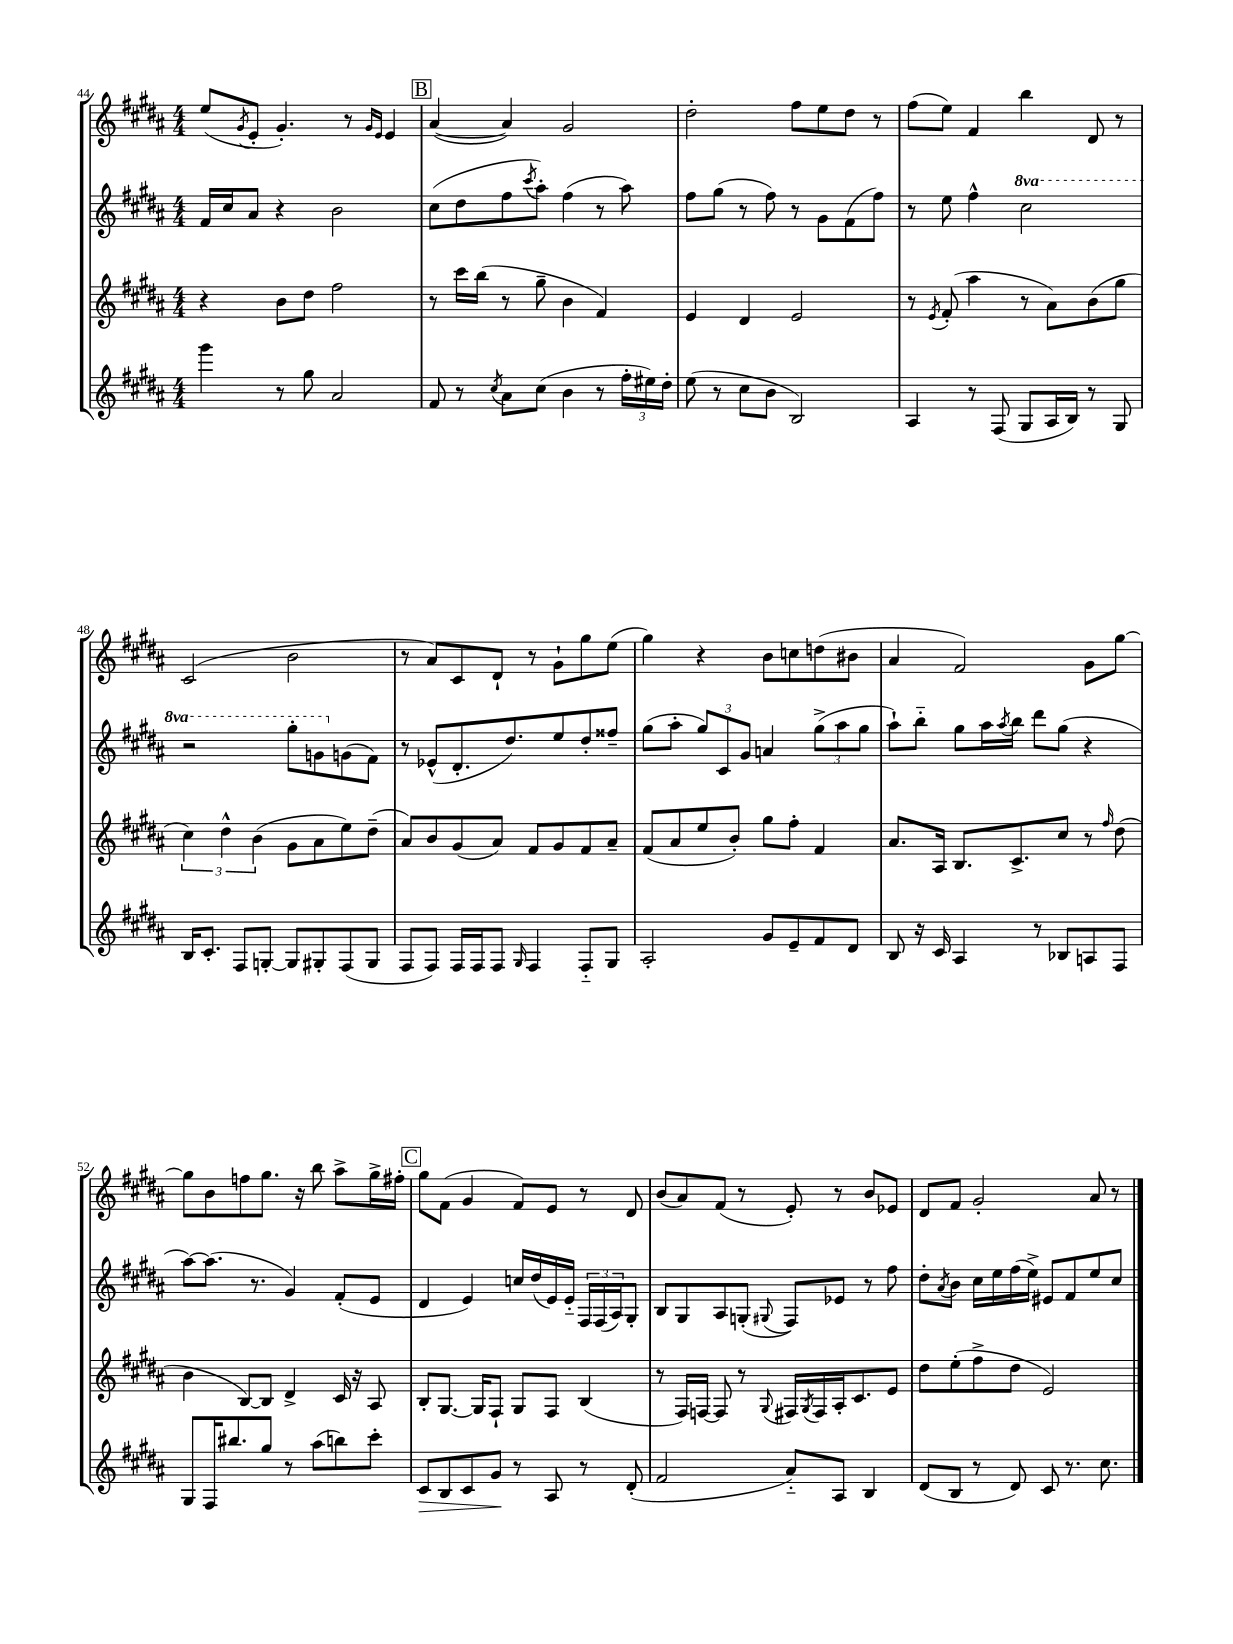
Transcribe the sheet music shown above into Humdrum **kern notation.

**kern	**kern	**kern	**kern
*staff4	*staff3	*staff2	*staff1
*clefG2	*clefG2	*clefG2	*clefG2
*k[f#c#g#d#a#]	*k[f#c#g#d#a#]	*k[f#c#g#d#a#]	*k[f#c#g#d#a#]
*M4/4	*M4/4	*M4/4	*M4/4
4ggg#	4r	16f#	(8ee
.	.	16cc#	.
.	.	.	8qg#
.	.	8a#	8e'
8r	8b	4r	4.g#')
8gg#	8dd#	.	.
2a#	2ff#	2b	.
.	.	.	8r
.	.	.	16qqg#
.	.	.	16qqe
.	.	.	4e
=	=	=	=
8f#	8r	(8cc#	([4a#
8r	16ccc#	8dd#	.
.	(16bb	.	.
8qcc#	.	.	.
8a#	8r	8ff#	4a#])
.	.	8qccc#	.
(8cc#	8gg#~	8aa#')	.
4b	4b	(4ff#	2g#
8r	4f#)	8r	.
24ff#'	.	8aa#)	.
24ee#)	.	.	.
24dd#'	.	.	.
=	=	=	=
(8ee	4e	8ff#	2dd#'
8r	.	(8gg#	.
8cc#	4d#	8r	.
8b	.	8ff#)	.
2B)	2e	8r	8ff#
.	.	8g#	8ee
.	.	(8f#	8dd#
.	.	8ff#)	8r
=	=	=	=
4A#	8r	8r	(8ff#
.	8qe	.	.
.	(8f#'	8ee	8ee)
8r	4aa#	4ff#^^	4f#
(8F#	.	.	.
8G#	8r	2ccc#	4bb
16A#	8a#)	.	.
16B)	.	.	.
8r	(8b	.	8d#
8G#	8gg#	.	8r
=	=	=	=
16B	6cc#)	2r	(2c#
8.c#'	.	.	.
.	6dd#^^	.	.
8F#	.	.	.
.	(6b	.	.
[8G'	.	.	.
8G]	8g#	8ggg#'	2b
8G#'	8a#	8gg	.
(8F#	8ee)	(8g	.
8G#	(8dd#~	8f#)	.
=	=	=	=
8F#	8a#)	8r	8r
8F#)	8b	(8e-^^	8a#)
16F#	(8g#	8.d#'	8c#
16F#	.	.	.
8F#	8a#)	.	8d#`
.	.	8.dd#)	.
16qqG#	.	.	.
4F#	8f#	.	8r
.	8g#	8ee	8g#`
8F#'~	8f#	8dd#'	8gg#
8G#	8a#~	8ff##~	(8ee
=	=	=	=
2A#'	(8f#	(8gg#	4gg#)
.	8a#	8aa#'	.
.	8ee	12gg#)	4r
.	.	12c#	.
.	8b')	.	.
.	.	12g#	.
8g#	8gg#	4a	8b
8e~	8ff#'	.	8cc
8f#	4f#	(12gg#^	(8dd
.	.	12aa#	.
8d#	.	.	8b#
.	.	12gg#	.
=	=	=	=
8B	8.a#	8aa#`)	4a#
16r	.	8bb'~	.
16c#	16A#	.	.
4A#	8.B	8gg#	2f#)
.	.	16aa#	.
.	.	8qaa#	.
.	8.c#^	16bb	.
8r	.	8ddd#	.
8B-	8cc#	(8gg#	.
8A	8r	4r	8g#
.	16qqff#	.	.
8F#	(8dd#	.	[8gg#
=	=	=	=
8G#	4b	[8aa#)	8gg#]
16F#	.	(8.aa#]	8b
8.bb#	.	.	.
.	[8B)	.	8ff
.	.	8.r	.
8gg#	8B]	.	8.gg#
8r	4d#^	4g#)	.
.	.	.	16r
(8aa#	.	.	8bb
8bb)	16c#	(8f#'	8aa#^
.	16r	.	.
8ccc#'	8A#	8e	16gg#^
.	.	.	16ff#'
=	=	=	=
8c#	8B'	4d#	8gg#
8B	[8.G#	.	(8f#
8c#	.	4e)	4g#
.	16G#]	.	.
8g#	8F#`	.	.
8r	8G#	16cc	8f#)
.	.	(16dd#	.
8A#	8F#	16e)	8e
.	.	16e'~	.
8r	(4B	24F#	8r
.	.	(24F#	.
.	.	24A#)	.
(8d#'	.	8G#'	8d#
=	=	=	=
2f#	8r	8B	(8b
.	16F#)	8G#	8a#)
.	[16F	.	.
.	8F]	8A#	(8f#
.	8r	(8G'	8r
.	8qqG#	8qqG#	.
8a#'~)	16F#	8F#)	8e')
.	8qG#	.	.
.	16F#	.	.
8A#	16A#'	8e-	8r
.	8.c#	.	.
4B	.	8r	8b
.	8e	8ff#	8e-
=	=	=	=
(8d#	8dd#	8dd#'	8d#
.	.	8qa#	.
8B	(8ee'	8b	8f#
8r	8ff#^	16cc#	2g#'
.	.	16ee	.
8d#)	8dd#	(16ff#	.
.	.	16ee^)	.
8c#	2e)	8e#	.
8.r	.	8f#	.
.	.	8ee	8a#
8.cc#	.	.	.
.	.	8cc#	8r
==	==	==	==
*-	*-	*-	*-
